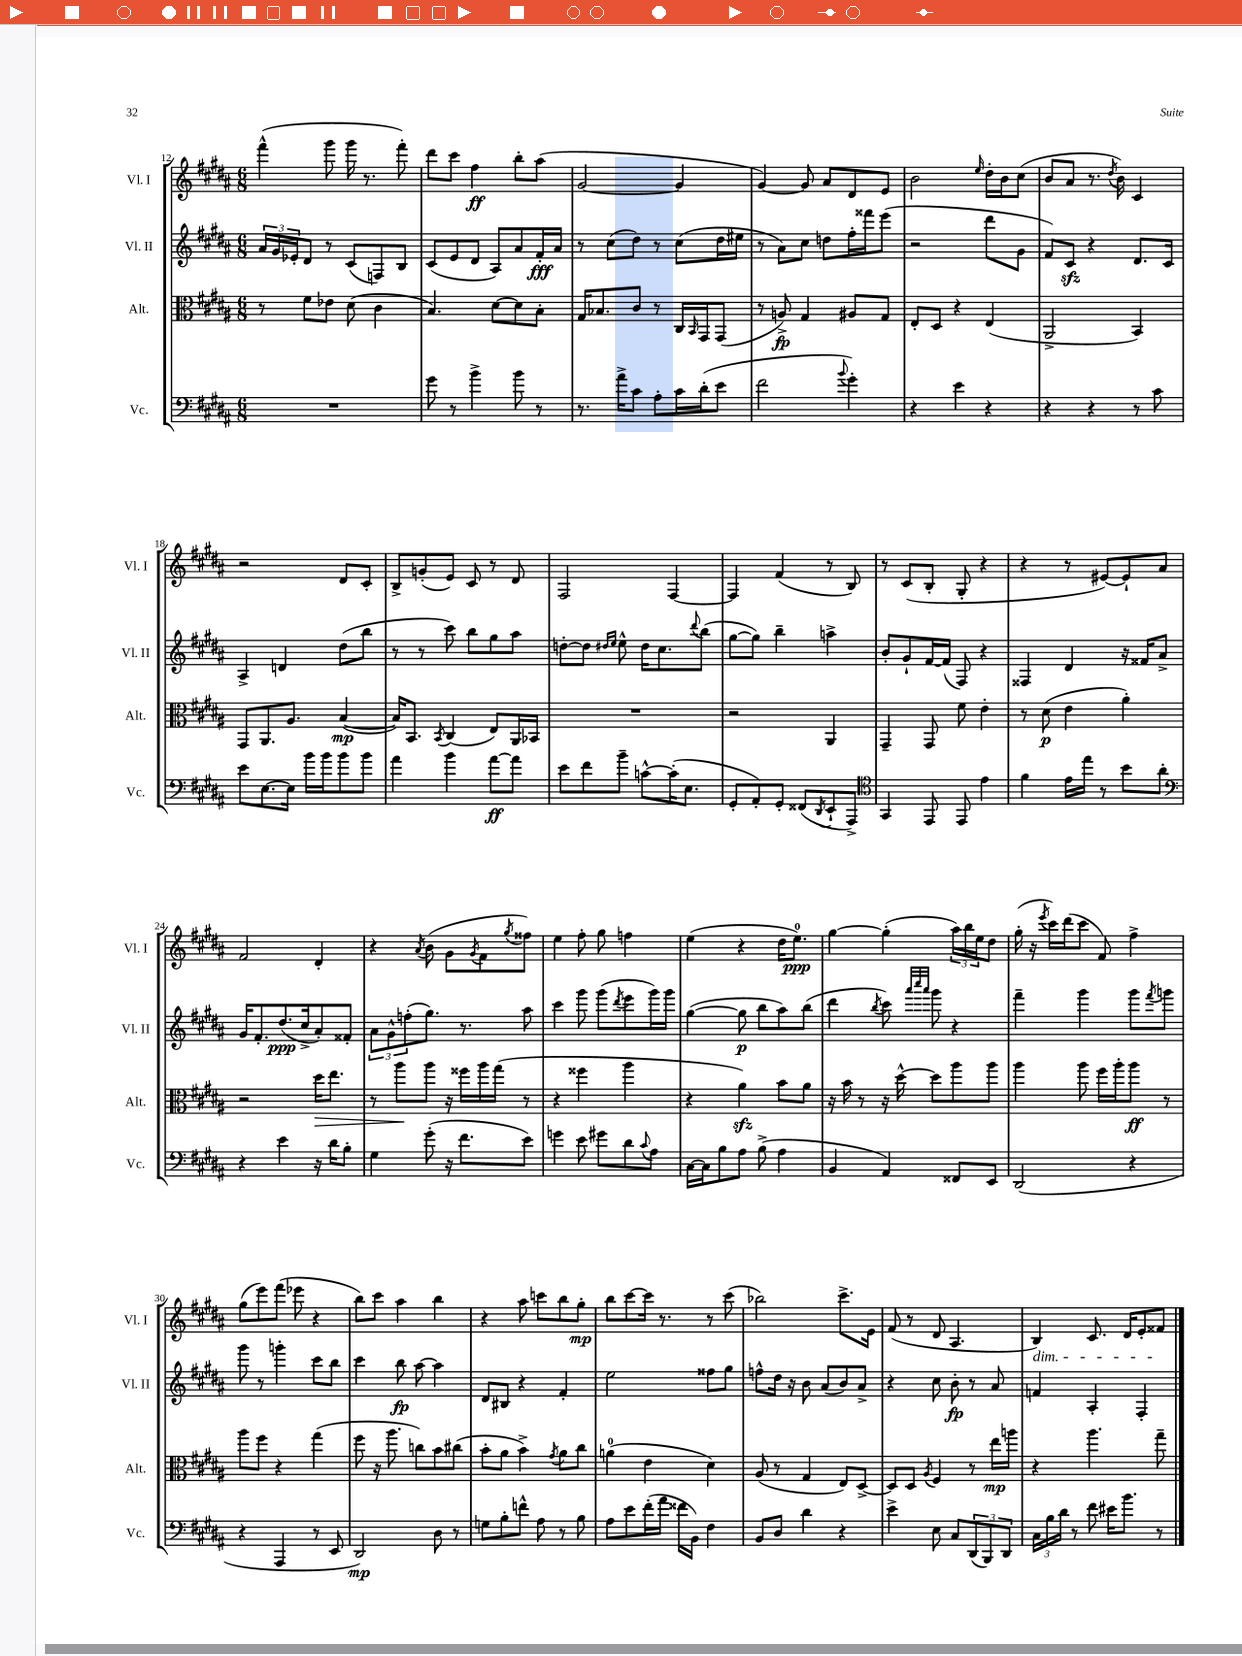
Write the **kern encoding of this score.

**kern	**kern	**kern	**kern
*staff4	*staff3	*staff2	*staff1
*clefF4	*clefC3	*clefG2	*clefG2
*k[f#c#g#d#a#]	*k[f#c#g#d#a#]	*k[f#c#g#d#a#]	*k[f#c#g#d#a#]
*M6/8	*M6/8	*M6/8	*M6/8
2.r	8r	24a#/LL	(4fff#^^\
.	.	24g#/	.
.	.	24e-'/J	.
.	8f#\L	8d#/J	.
.	8e-\J	8r	8ggg#\
.	(8d#\	(8c#/L	16ggg#\
.	.	.	8.r
.	4c#\	8F/)	.
.	.	8B/J	8fff#'\)
=	=	=	=
8g#\	4.B/)	(8c#/L	8ddd#\L
8r	.	8e/	8ccc#\J
4b^\	.	8d#/J	4ff#\
.	[8d#\L	8A#/L)	.
8b\	8d#\]	8a#/	8bb'\L
8r	8B'\J	16f#'/L	(8aa#\J
.	.	16a#/JJ	.
=	=	=	=
8.r	16G#/LK	8r	[2g#/
.	8.B-/	.	.
.	.	(8cc#\L	.
16a#^\LK	.	.	.
8c#\J	8c#/J	8dd#\J)	.
8A#'\L	8r	8r	.
16c#\L	16C#/LL	(8cc#\L	4g#/]
.	16qqBB/	.	.
(16d#'\J	16GG#/J	.	.
8e\J	(8GG#/J	16dd#\L	.
.	.	16ee#\JJ	.
=	=	=	=
2f#\	8r	8r	[4g#/)
.	8A^/)	8a#\L)	.
.	4G#/	8cc#\J	8g#/]
.	.	8dd\L	8a#/L
8qqb/	.	.	.
4g#'\)	8A#/L	16ff#'\L	8d#/
.	.	16fff##\J	.
.	8G#/J	(8eee\J	8e/J
=	=	=	=
4r	8E'/L	2r	2b\
.	8D#/J	.	.
4e\	4r	.	.
.	.	.	16qqee/
4r	(4E/	8ddd#\L	16dd#'\LL
.	.	.	16b\J
.	.	8g#\J	(8cc#\J
=	=	=	=
4r	2AA#^/	8f#/L)	8b/L
.	.	8c#/J	8a#/J
4r	.	4r	8.r
.	.	.	8qdd#/
.	.	.	16b\)
8r	4BB/)	8.d#/L	4c#/
8c#\	.	.	.
.	.	16c#/Jk	.
=	=	=	=
8e\L	8GG#/L	4A#^/	2r
[8.E\	8.AA#/	.	.
.	.	4d/	.
16E\]Jk	8.A#/J	.	.
16b\LL	.	.	.
16b\J	.	.	.
8b\	([4B/	(8dd#\L	8d#/L
8b\J	.	8bb\J	8c#'/J
=	=	=	=
4a#\	16B/]LK)	8r	8B^/L
.	8.BB/J	.	.
.	.	8r	(8g'/
.	8qBB/	.	.
4b\	(4C#/	8ccc#\)	8e/J)
.	.	8bb\L	8c#/
[8a#\L	8E/L)	8gg#\	8r
8a#\]J	16AA#/L	8aa#\J	8d#/
.	16BB-/JJ	.	.
=	=	=	=
8e\L	2.r	[8dd'\L	2F#/
8f#\	.	8dd\]J	.
.	.	16qqdd#/LL	.
.	.	16qqee/JJ	.
8b~\J	.	8ee^^\	.
[8c^^\L	.	16dd#\LK	.
.	.	8.cc#\	.
(16c'\]K	.	.	[4F#/
8.E\J	.	.	.
.	.	8qqddd#/	.
.	.	(8bb\J	.
=	=	=	=
8GG#'/L	2r	[8gg#\L	4F#/]
8AA#'/)	.	8gg#\]J)	.
8GG#'/J	.	4bb~\	(4f#/
(8FF##/L	.	.	.
8qDD#/	.	.	.
8EE`/	4AA#/	4aa^\	8r
8AAA#^/J)	.	.	8B/)
=	=	=	=
*clefC4	*	*	*
4GG#/	4GG#~/	8b'/L	8r
.	.	8g#`/	(8c#/L
8EE/	8GG#/	[16f#/L	8B'/J
.	.	(16f#/]JJ	.
8EE/	8f#\	8F#/)	8G#'/
4e\	4e'\	4r	4r
=	=	=	=
4f#\	8r	4F##/	4r
.	(8d#\	.	.
16e\LL	4e\	4d#/	8r
16ee\JJ	.	.	.
8r	.	.	[8e#/L)
8b\L	4a#'\)	16r	8e#`/]
.	.	16f##/LK	.
8a#'\J	.	8a#^/J	8a#/J
=	=	=	=
*clefF4	*	*	*
4r	2r	16g#/LK	2f#/
.	.	8.f#'/	.
4e\	.	(8.dd#/	.
.	.	16cc#^/k	.
16r	16dd#\LK	8a#'/)	4d#'/
16d#\LK	8.ee\J	.	.
8B'\J	.	8f##'/J	.
=	=	=	=
4G#\	8r	12a#\L	4r
.	.	12g#^^\	.
.	8aa#\L	.	.
.	.	(12ff'\	.
.	.	.	8qa#/
(8g#'\	8aa#\J	8.gg#\J)	(8b\
16r	16r	.	8g#\L
8.f#\L	16ff##\LL	8.r	.
.	.	.	8qg#/
.	16aa#\	.	8f#\
.	(16gg#\JJ	.	.
.	.	.	8qgg#/
8e\J)	8r	8aa#\	8ff##\J)
=	=	=	=
4g\	4r	4ccc#\	4ee\
8e\	4ff##\	8ggg#\	8ff#'\
8g#\L	.	(8ggg#\L	8gg#\
.	.	8qddd#/	.
8d#\	4aa#\	8eee\	4ff\
8qqc#/	.	.	.
8A#\J	.	16ggg#\L)	.
.	.	16ggg#\JJ	.
=	=	=	=
[16C#\LL	4r	([4gg#\	(4ee\
16C#\]J	.	.	.
8B\	.	.	.
8A#\J	4a#\)	8gg#\]	4r
(8B^\	.	8bb\L	.
4A#\	8b\L	8aa#\)	16dd#\LK
.	.	.	8.ee\J)
.	8a#\J	(8bb\J	.
=	=	=	=
4BB/	16r	4ddd#\	[4gg#\
.	16b\	.	.
.	8r	.	.
.	.	8qbb/	.
4AA#/)	16r	8ccc#\)	(4gg#'\]
.	[16dd#^^\	.	.
.	.	32qqaaa#/LLL	.
.	.	32qqcccc#/	.
.	.	32qqaaa#/JJJ	.
.	8dd#\]L	8ggg#\	.
8FF##/L	8aa#\	4r	24aa#\LL)
.	.	.	24bb\
.	.	.	24ee\J
8EE/J	8aa#\J	.	8dd#\J
=	=	=	=
(2DD#/	4aa#\	4fff#~\	(16gg#'\
.	.	.	16r
.	.	.	8qeee/
.	.	.	16ccc#\LL)
.	.	.	(16ddd#\J
.	8aa#\	4ggg#\	8ccc#\J
.	16ff#\LL	.	8f#/)
.	16aa#'\J	.	.
4r	8aa#\J	8ggg#\L	4ff#^\
.	.	8qfff#/	.
.	8r	8ggg\J	.
=	=	=	=
4r	8aa#\L	8ggg#\	(8gg#\L
.	8ff#\J	8r	8eee\)
4AAA#/	4r	4ggg'\	(8fff#\J
.	.	.	8eee-\
8r	(4gg#\	8ccc#\L	4r
8EE/	.	8bb\J	.
=	=	=	=
2DD#/)	8ff#\	4ccc#\	8bb\L)
.	16r	.	8ccc#\J
.	8.aa#\	.	.
.	.	8bb\	4aa#\
.	8cc\L)	[8aa#\	.
8D#\	8b\	4aa#\]	4bb\
8r	(8cc#\J	.	.
=	=	=	=
8G\L	8b'\L	8d#/L	4r
8B'\	8a#\J	8B#/J	.
8f^^\J	4b^\)	4r	8aa#\
8A#\	.	.	8ccc\L
.	8qg#/	.	.
8r	8a#\L	4f#'/	8bb\
8B\	8cc#\J	.	8gg#'\J
=	=	=	=
8A#\L	(4a\	2ee\	8bb\L
8e\	.	.	[8ccc#\
(16f#'\L	4e\	.	16ccc#\]Jk
16a#\JJ	.	.	8.r
16f##\LL	.	.	.
16BB\JJ)	.	.	.
4F#\	4d#\)	8ff##\L	8r
.	.	8gg#\J	(8ccc#\
=	=	=	=
8BB/L	(8A#/	8ff^^\L	2bb-\)
8D#/J	8r	16dd#\Jk	.
.	.	16r	.
4d#\	4G#/	8b\	.
.	.	(8a#/L	.
4r	8E/L)	8b/)	8.ccc#^\L
.	[8D#^/J	8a#^/J	.
.	.	.	16e\Jk
=	=	=	=
4e^\	8D#/]L	4r	(8f#/
.	8D#/J	.	8r
.	8qA#/	.	.
8E\	4F#/	8cc#\	8d#/
8C#/L	.	8b'\	4.A#/
(12DD#/	8r	8r	.
12BBB/)	.	.	.
.	16ee\LL	8a#/	.
12DD#/J	.	.	.
.	16aa\JJ	.	.
=	=	=	=
24C#\LL	4r	4f/	4B/)
24B\	.	.	.
24d#\JJ	.	.	.
8r	.	.	.
8f#\	4.aa#\	4A#'/	8.c#/
16e#\LK	.	.	.
8.b\J	.	.	16d#/LK
.	.	4F#'/	8e'/
8r	8gg#~\	.	8f##/J
==	==	==	==
*-	*-	*-	*-
